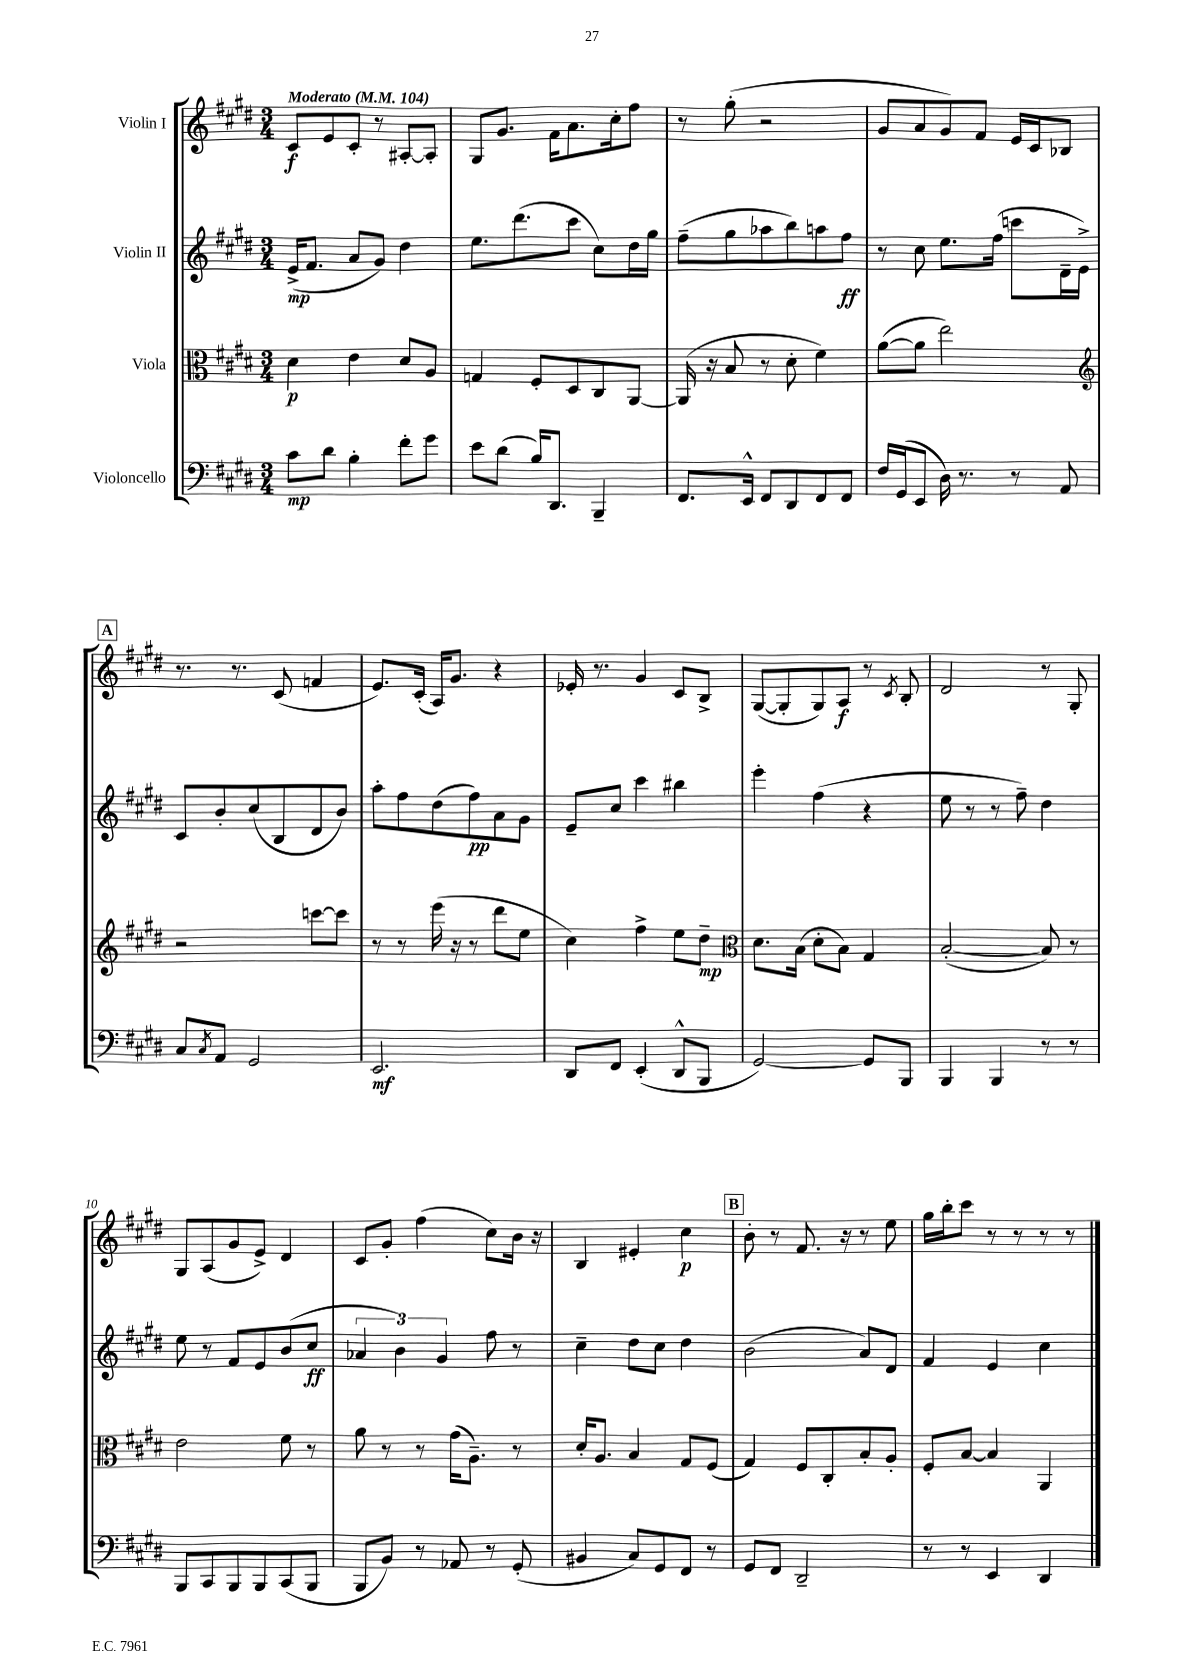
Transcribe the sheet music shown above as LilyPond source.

<<
\new StaffGroup <<
\new Staff = "s0" \with { instrumentName = "Violin I" } {
    \clef treble \key e \major \numericTimeSignature \time 3/4 \tempo "Moderato" 4 = 104
    cis'8\f e'8 cis'8-. r8 ais8~-. ais8-. |
    gis8 gis'8. fis'16 a'8. cis''16-. fis''8 |
    r8 gis''8-.( r2 |
    gis'8 a'8 gis'8) fis'8 e'16 cis'16 bes8 |
    \mark \markup { \box "A" } r8. r8. cis'8( f'4 |
    e'8.) cis'16-.( a16) gis'8. r4 |
    ees'16-. r8. gis'4 cis'8 b8-> |
    gis8~( gis8-. gis8) a8\f r8 \acciaccatura { cis'8 } b8-. |
    dis'2 r8 gis8-. |
    gis8 a8( gis'8 e'8->) dis'4 |
    cis'8 gis'8-. fis''4( cis''8) b'16 r16 |
    b4 eis'4-. cis''4\p |
    \mark \markup { \box "B" } b'8-. r8 fis'8. r16 r8 e''8 |
    gis''16 b''16-. cis'''8 r8 r8 r8 r8 \bar "|." |
}
\new Staff = "s1" \with { instrumentName = "Violin II" } {
    \clef treble \key e \major \numericTimeSignature \time 3/4
    e'16->\mp( fis'8. a'8 gis'8) dis''4 |
    e''8. dis'''8.( cis'''8 cis''8) dis''16 gis''16 |
    fis''8--( gis''8 aes''8 b''8) a''8 fis''8\ff |
    r8 cis''8 e''8. fis''16( c'''8 dis'16-- e'16->) |
    \mark \markup { \box "A" } cis'8 b'8-. cis''8( b8 dis'8 b'8) |
    a''8-. fis''8 dis''8( fis''8\pp) a'8 gis'8 |
    e'8-- cis''8 cis'''4 bis''4 |
    e'''4-. fis''4( r4 |
    e''8 r8 r8 fis''8--) dis''4 |
    e''8 r8 fis'8 e'8 b'8( cis''8\ff |
    \tuplet 3/2 { aes'4 b'4) gis'4 } fis''8 r8 |
    cis''4-- dis''8 cis''8 dis''4 |
    \mark \markup { \box "B" } b'2( a'8) dis'8 |
    fis'4 e'4 cis''4 \bar "|." |
}
\new Staff = "s2" \with { instrumentName = "Viola" } {
    \clef alto \key e \major \numericTimeSignature \time 3/4
    dis'4\p e'4 dis'8 a8 |
    g4 fis8-. dis8 cis8 a,8~ |
    a,16( r16 b8 r8 dis'8-. fis'4) |
    a'8~( a'8 e''2) |
    \mark \markup { \box "A" } \clef treble r2 c'''8~ c'''8 |
    r8 r8 e'''16( r16 r8 dis'''8 e''8 |
    cis''4) fis''4-> e''8 dis''8--\mp |
    \clef alto dis'8. b16( dis'8-. b8) gis4 |
    b2~-.( b8) r8 |
    e'2 fis'8 r8 |
    a'8 r8 r8 gis'16( a8.--) r8 |
    dis'16-. a8. b4 gis8 fis8( |
    \mark \markup { \box "B" } gis4) fis8 cis8-. b8-. a8-. |
    fis8-. b8~ b4 a,4 \bar "|." |
}
\new Staff = "s3" \with { instrumentName = "Violoncello" } {
    \clef bass \key e \major \numericTimeSignature \time 3/4
    cis'8\mp dis'8 b4-. fis'8-. gis'8 |
    e'8 dis'8( b16) dis,8. b,,4-- |
    fis,8. e,16-^ fis,8 dis,8 fis,8 fis,8 |
    fis16 gis,16( e,8 dis16) r8. r8 a,8 |
    \mark \markup { \box "A" } cis8 \acciaccatura { cis8 } a,8 gis,2 |
    e,2.\mf |
    dis,8 fis,8 e,4-.( dis,8-^ b,,8 |
    gis,2~) gis,8 b,,8 |
    b,,4 b,,4 r8 r8 |
    b,,8 cis,8 b,,8 b,,8 cis,8( b,,8 |
    b,,8 b,8) r8 aes,8 r8 gis,8-.( |
    bis,4 cis8) gis,8 fis,8 r8 |
    \mark \markup { \box "B" } gis,8 fis,8 dis,2-- |
    r8 r8 e,4 dis,4 \bar "|." |
}
>>
>>
